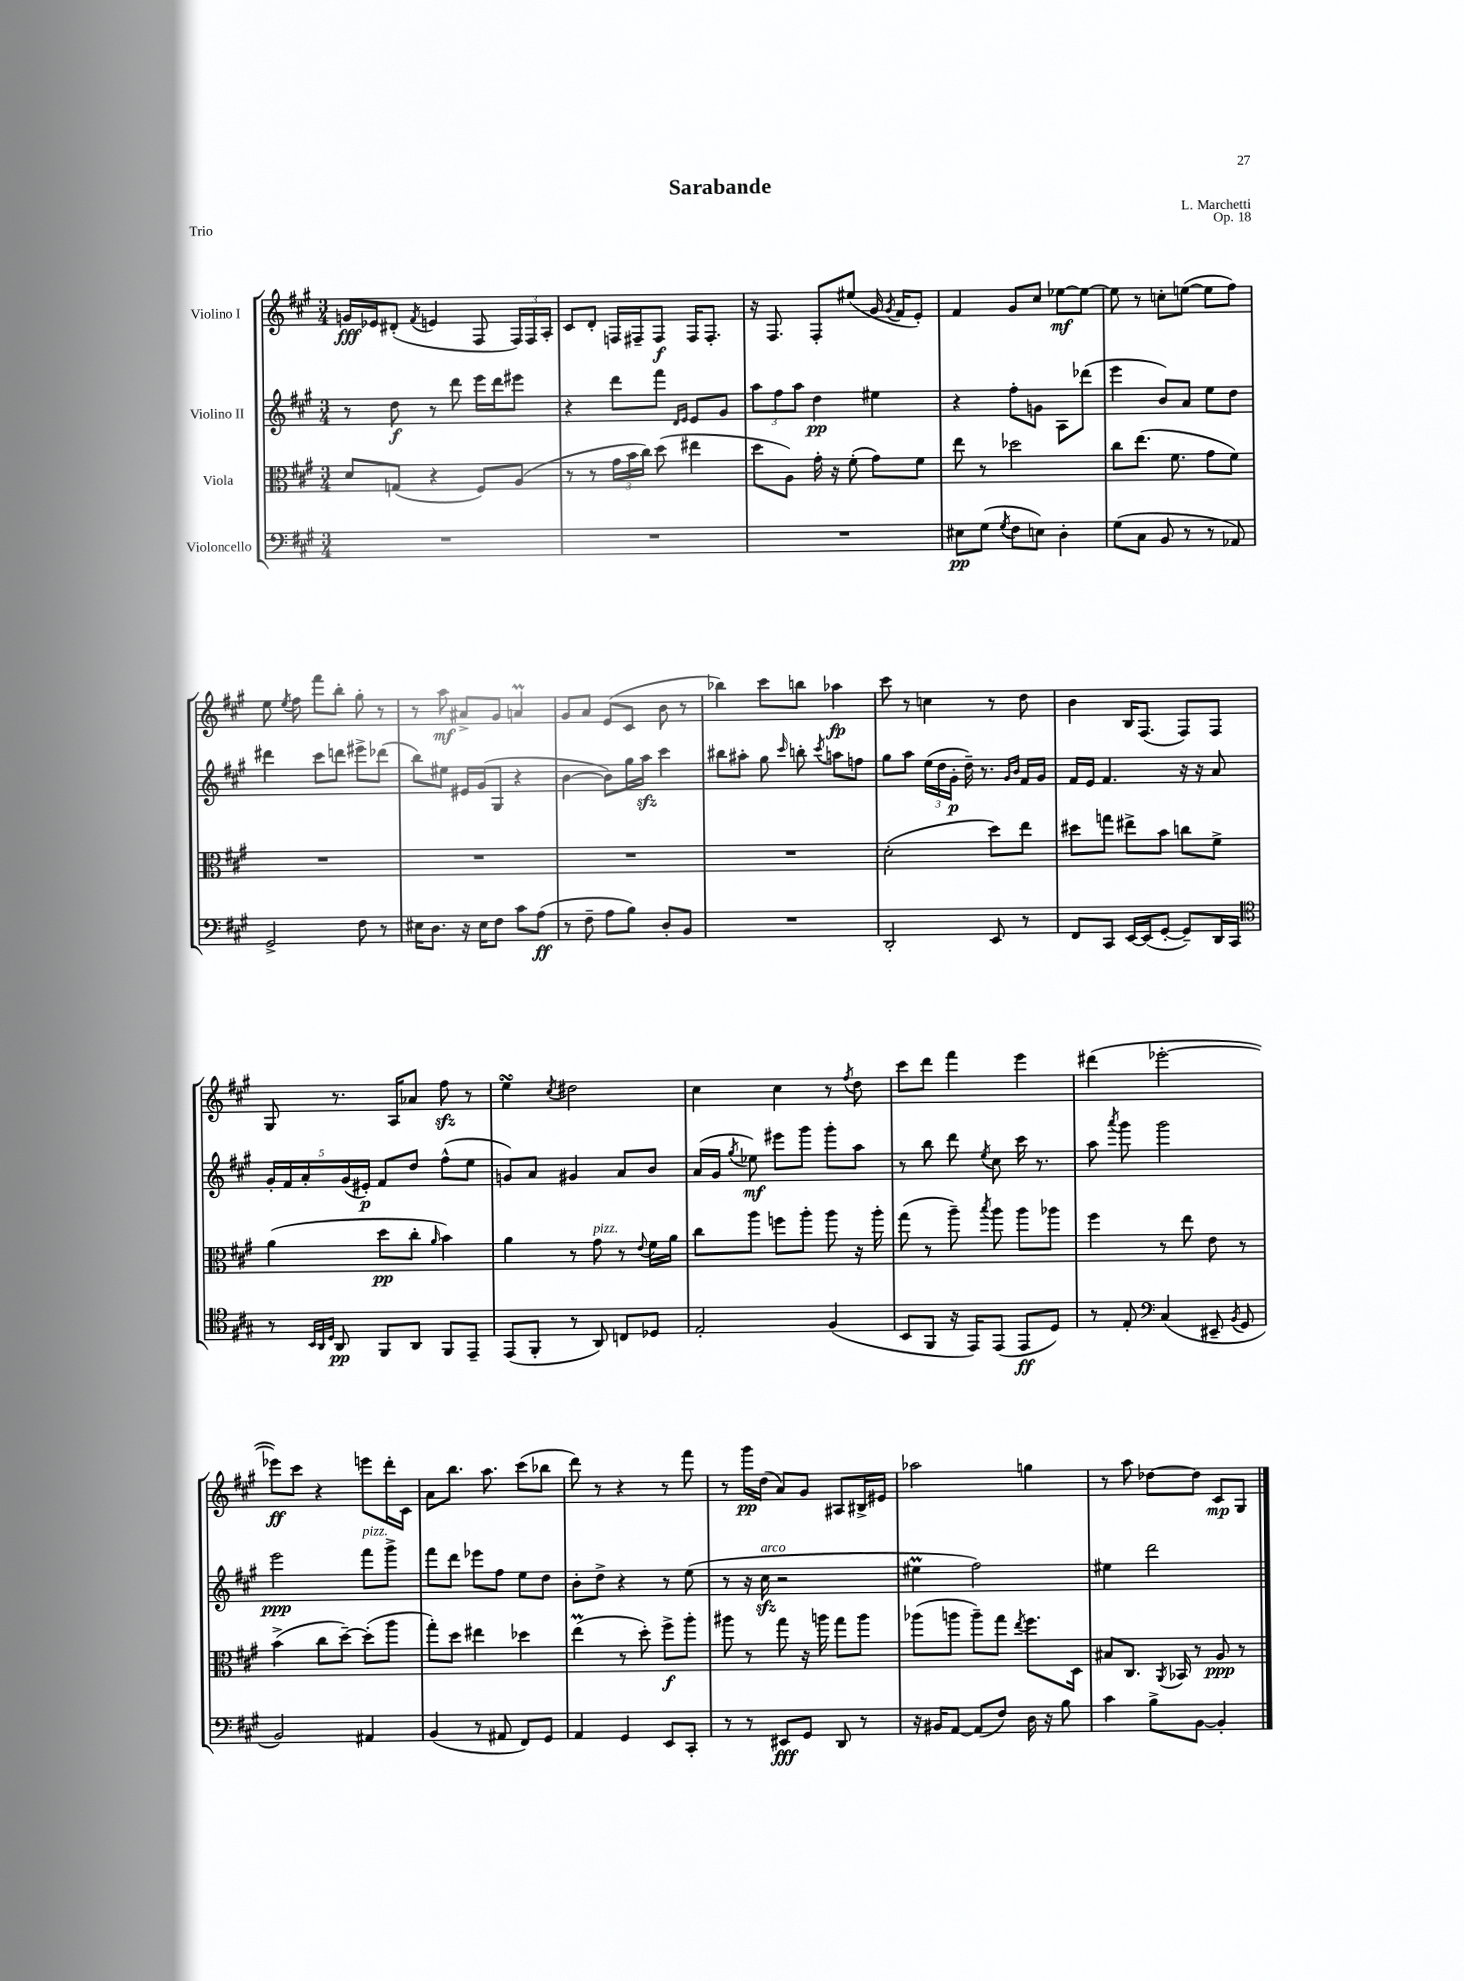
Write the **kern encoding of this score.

**kern	**kern	**kern	**kern
*staff4	*staff3	*staff2	*staff1
*clefF4	*clefC3	*clefG2	*clefG2
*k[f#c#g#]	*k[f#c#g#]	*k[f#c#g#]	*k[f#c#g#]
*M3/4	*M3/4	*M3/4	*M3/4
2.r	8d	8r	16g
.	.	.	16e-
.	(8G	8dd	(8d#'
.	.	.	8qf#
.	4r	8r	4e
.	.	8ddd	.
.	8F#)	16eee	8F#
.	.	16ddd	.
.	(8A	8eee#	24F#)
.	.	.	24F#
.	.	.	24A'
=	=	=	=
2.r	8r	4r	8c#
.	8r	.	8d'
.	24g#	8ddd	16F
.	24b	.	.
.	.	.	16F#~
.	24cc#)	.	.
.	(8dd	8fff#	8F#
.	.	16qqd	.
.	.	16qqe	.
.	4ee#	8e	16F#
.	.	.	8.F#'
.	.	8g#	.
=	=	=	=
2.r	8dd	12aa	16r
.	.	.	8.F#
.	.	12ff#	.
.	8A)	.	.
.	.	12aa	.
.	16g#'	4dd	8F#'
.	16r	.	.
.	(8f#'	.	(8ee#
.	8g#)	4ee#	16g#
.	.	.	8qg#
.	.	.	16f#
.	8f#	.	8e')
=	=	=	=
8E#	8ee	4r	4f#
(8G#	8r	.	.
8qG#	.	.	.
8F#	2dd-	8ff#'	8g#
8E)	.	8g	8cc#
4D'	.	8A	[8ee-
.	.	(8ddd-	8ee-_
=	=	=	=
(8G#	8cc#	4eee	8ee-]
8C#	(8.ee	.	8r
8BB	.	8b)	8cc'
.	8.f#	.	.
8r	.	8a	([8ee
8r	8g#	8ee	8ee]
8AA-)	8f#)	8dd	8ff#)
=	=	=	=
2GG#^	2.r	4ddd#	8ee
.	.	.	8qee
.	.	.	8ff#
.	.	8ccc#	8fff#
.	.	8ddd	8bb'
8F#	.	8eee#^	8gg#'
8r	.	(8ddd-	8r
=	=	=	=
16E#	2.r	8bb)	8r
8.D	.	.	.
.	.	8ee#	8aa
16r	.	16e#	8a#^
16E#	.	(16g#	.
8F#	.	8G#	8g#
8c#	.	4r	4a
(8A	.	.	.
=	=	=	=
8r	2.r	[4b	8g#
8F#~	.	.	8a
8A	.	8b])	(8e
8B)	.	16gg#	8c#
.	.	16aa	.
8D'	.	4ccc#	8b
8BB	.	.	8r
=	=	=	=
2.r	2.r	8bb#	4bb-)
.	.	8aa#'	.
.	.	8gg#	8ccc#
.	.	16qqccc#	.
.	.	8bb'	8bb
.	.	8qccc#	.
.	.	8aa	4aa-
.	.	8ff	.
=	=	=	=
2DD'	(2d'	8gg#	8ccc#
.	.	8aa	8r
.	.	(24ee	4cc
.	.	24dd	.
.	.	24g#'	.
.	.	16dd~)	.
.	.	8.r	.
8EE	8dd)	.	8r
.	.	16qqg#	.
.	.	16qqb	.
8r	8ee	16f#	8dd
.	.	16g#	.
=	=	=	=
8FF#	8dd#	16f#	4b
.	.	16e	.
8CC#	8gg	4.f#	.
[16EE	8ee#^	.	16B
(16EE]	.	.	(8.F#
[8GG#'	8b	.	.
8GG#~])	8cc	16r	8F#)
.	.	16r	.
16DD	8f#^	8a	8F#
16CC#	.	.	.
=	=	=	=
*clefC4	*	*	*
8r	(4a	20g#'	8G#
.	.	20f#	.
.	.	20a'	.
32qqBB	.	.	.
32qqAA	.	.	.
32qqD	.	.	.
8AA	.	.	8.r
.	.	(20g#	.
.	.	20e#')	.
8FF#	8dd	8f#	.
.	.	.	16A
8AA	8cc#'	8dd	8a-
.	16qqa	.	.
8FF#	4b)	(8ff#^^	8ff#
8EE~	.	8ee	8r
=	=	=	=
(8EE	4a	8g)	4ee
8FF#'	.	8a	.
.	.	.	8qcc#
8r	8r	4g#	2dd#
8AA)	8g#	.	.
8C	8r	8a	.
.	8qqe	.	.
8D-	16f#	8b	.
.	16a	.	.
=	=	=	=
2E'	8cc#	(16a	4cc#
.	.	16g#	.
.	.	8qgg#	.
.	8aa	8ee-)	.
.	8ff	8eee#	4cc#
.	8aa'	8ggg#	.
(4F#	8aa	8ggg#'	8r
.	.	.	8qff#
.	16r	8aa	8dd
.	16aa'	.	.
=	=	=	=
8BB	(8gg#	8r	8ccc#
8FF#	8r	8bb	8ddd
16r	8aa~)	8ddd	4fff#
16EE)	.	.	.
.	8qbb	8qee	.
(8EE	8aa	8cc#	.
8EE	8aa	16ccc#	4eee
.	.	8.r	.
8D)	8aa-	.	.
=	=	=	=
8r	4ff#	8aa	(4ddd#
.	.	8qaaa	.
8E'	.	8ggg#	.
*clefF4	*	*	*
(4C#	8r	2ggg#	[2eee-'
.	8ee	.	.
8EE#~	8e	.	.
8qBB	.	.	.
8GG#	8r	.	.
=	=	=	=
2BB)	(4b^	2eee	8eee-])
.	.	.	8ccc#
.	8cc#	.	4r
.	[8dd~)	.	.
4AA#	(8dd']	8fff#	8eee
.	8aa	8ggg#^	16ddd'
.	.	.	16c#
=	=	=	=
(4BB	8gg#')	8fff#	8a
.	8dd	8ddd	8.bb
8r	4ee#	8eee-	.
.	.	.	8.aa
8AA#	.	8ff#	.
8FF#)	4dd-	8ee	(8ccc#
8GG#	.	8dd	8bb-
=	=	=	=
4AA	(4ee	8b'	8ddd)
.	.	8dd^	8r
4GG#	8r	4r	4r
.	8dd')	.	.
8EE	8ff#^	8r	8r
8CC#'	8aa'	(8ee	8fff#
=	=	=	=
8r	8aa#	8r	8r
8r	8r	16r	16ggg#
.	.	16cc#	(16dd
8EE#	8gg#	2r	8a)
8GG#	16r	.	8g#
.	16aa	.	.
8DD	8gg#	.	8A#
8r	8aa	.	16B#^
.	.	.	16e#
=	=	=	=
16r	(8aa-	4ee#	2aa-
16BB#	.	.	.
[8AA	8aa	.	.
(8AA]	8aa~)	2ff#)	.
8F#)	8gg#	.	.
.	8qee	.	.
16D	8.ff#	.	4gg
16r	.	.	.
8B	.	.	.
.	16D	.	.
=	=	=	=
4c#	8B#	4ee#	8r
.	8.C#	.	8aa
8B^	.	2ddd	[8dd-
.	8qAA	.	.
.	16BB-	.	.
[8BB	8r	.	8dd-]
4BB']	8A	.	8c#
.	8r	.	8G#
==	==	==	==
*-	*-	*-	*-
